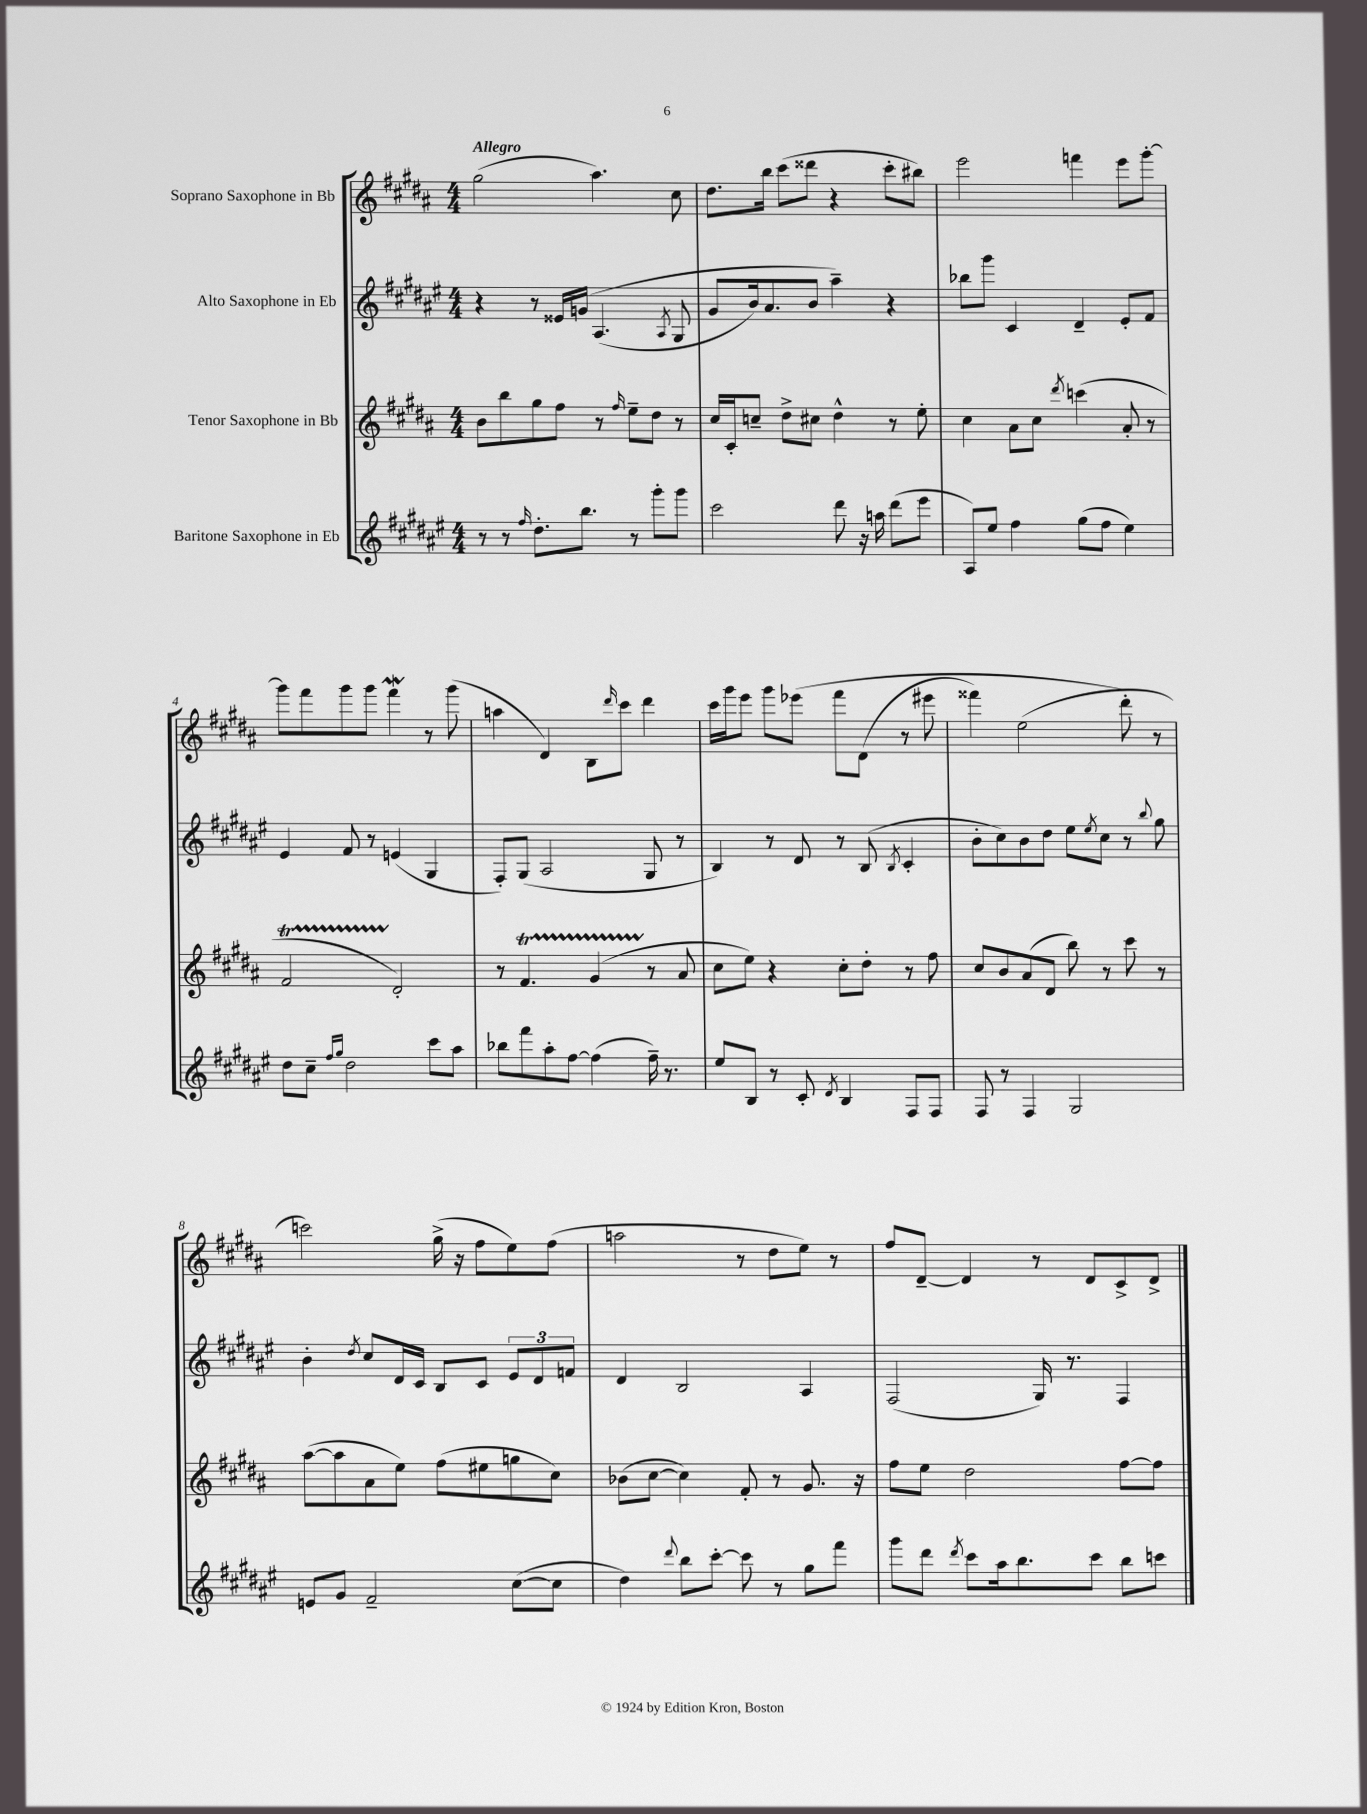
<<
\new StaffGroup <<
\new Staff = "s0" \with { instrumentName = "Soprano Saxophone in Bb" } {
    \clef treble \key b \major \numericTimeSignature \time 4/4 \tempo "Allegro"
    gis''2( ais''4.) cis''8 |
    dis''8. b''16 cis'''8( disis'''8 r4 cis'''8-. bis''8) |
    e'''2 f'''4 e'''8 gis'''8~-. |
    gis'''8 fis'''8 gis'''8 gis'''8 fis'''4\mordent r8 gis'''8( |
    a''4 dis'4) b8 \grace { dis'''16 } cis'''8 dis'''4 |
    cis'''16 gis'''16 e'''8 gis'''8 ees'''8\( fis'''8 dis'8( r8 eis'''8 |
    fisis'''4) e''2( dis'''8-.\) r8 |
    c'''2) gis''16->( r16 fis''8 e''8) fis''8( |
    a''2 r8 dis''8 e''8) r8 |
    fis''8 dis'8~-- dis'4 r8 dis'8 cis'8-> dis'8-> \bar "|." |
}
\new Staff = "s1" \with { instrumentName = "Alto Saxophone in Eb" } {
    \clef treble \key fis \major \numericTimeSignature \time 4/4
    r4 r8 eisis'16 g'16\( ais4.( \acciaccatura { ais8 } gis8 |
    gis'8 b'16) ais'8. b'8 ais''4--\) r4 |
    bes''8 gis'''8 cis'4 dis'4-- eis'8-. fis'8 |
    eis'4 fis'8 r8 e'4( gis4 |
    fis8-.) gis8( ais2 gis8 r8 |
    b4) r8 dis'8 r8 b8( \acciaccatura { b8 } cis'4-. |
    b'8-. cis''8) b'8 dis''8 eis''8 \acciaccatura { eis''8 } cis''8 r8 \appoggiatura { b''8 } gis''8 |
    b'4-. \acciaccatura { dis''8 } cis''8 dis'16 cis'16 b8 cis'8 \tuplet 3/2 { eis'8 dis'8 f'8 } |
    dis'4 b2 ais4 |
    fis2( gis16) r8. fis4 \bar "|." |
}
\new Staff = "s2" \with { instrumentName = "Tenor Saxophone in Bb" } {
    \clef treble \key b \major \numericTimeSignature \time 4/4
    b'8 b''8 gis''8 fis''8 r8 \grace { fis''16 } e''8-- dis''8 r8 |
    cis''16 cis'16-. c''8-- dis''8-> cis''8 dis''4-^ r8 e''8-. |
    cis''4 ais'8 cis''8 \acciaccatura { dis'''8 } c'''4( ais'8-. r8 |
    fis'2\startTrillSpan dis'2-.\stopTrillSpan) |
    r8 fis'4.\startTrillSpan gis'4( r8\stopTrillSpan ais'8 |
    cis''8 e''8) r4 cis''8-. dis''8-. r8 fis''8 |
    cis''8 b'8 ais'8( dis'8 b''8) r8 cis'''8 r8 |
    ais''8~( ais''8 ais'8 e''8) fis''8( eis''8 g''8 cis''8) |
    bes'8( cis''8~ cis''4) fis'8-. r8 gis'8. r16 |
    fis''8 e''8 dis''2 fis''8~ fis''8 \bar "|." |
}
\new Staff = "s3" \with { instrumentName = "Baritone Saxophone in Eb" } {
    \clef treble \key fis \major \numericTimeSignature \time 4/4
    r8 r8 \grace { fis''16 } dis''8.-. b''8. r8 gis'''8-. gis'''8 |
    cis'''2 dis'''8 r16 a''16 dis'''8( eis'''8 |
    ais8) eis''8 fis''4 gis''8( fis''8 eis''4) |
    dis''8 cis''8-- \grace { fis''16 gis''16 } dis''2 cis'''8 ais''8 |
    bes''8 fis'''8 ais''8-. fis''8~ fis''4( fis''16--) r8. |
    eis''8 b8 r8 cis'8-. \acciaccatura { dis'8 } b4 fis8 fis8 |
    fis8 r8 fis4 gis2 |
    e'8 gis'8 fis'2-- cis''8~( cis''8 |
    dis''4) \appoggiatura { dis'''8 } b''8 cis'''8~-. cis'''8 r8 gis''8 fis'''8 |
    gis'''8 dis'''8 \acciaccatura { dis'''8 } cis'''8 ais''16 b''8. cis'''8 b''8 c'''8 \bar "|." |
}
>>
>>
